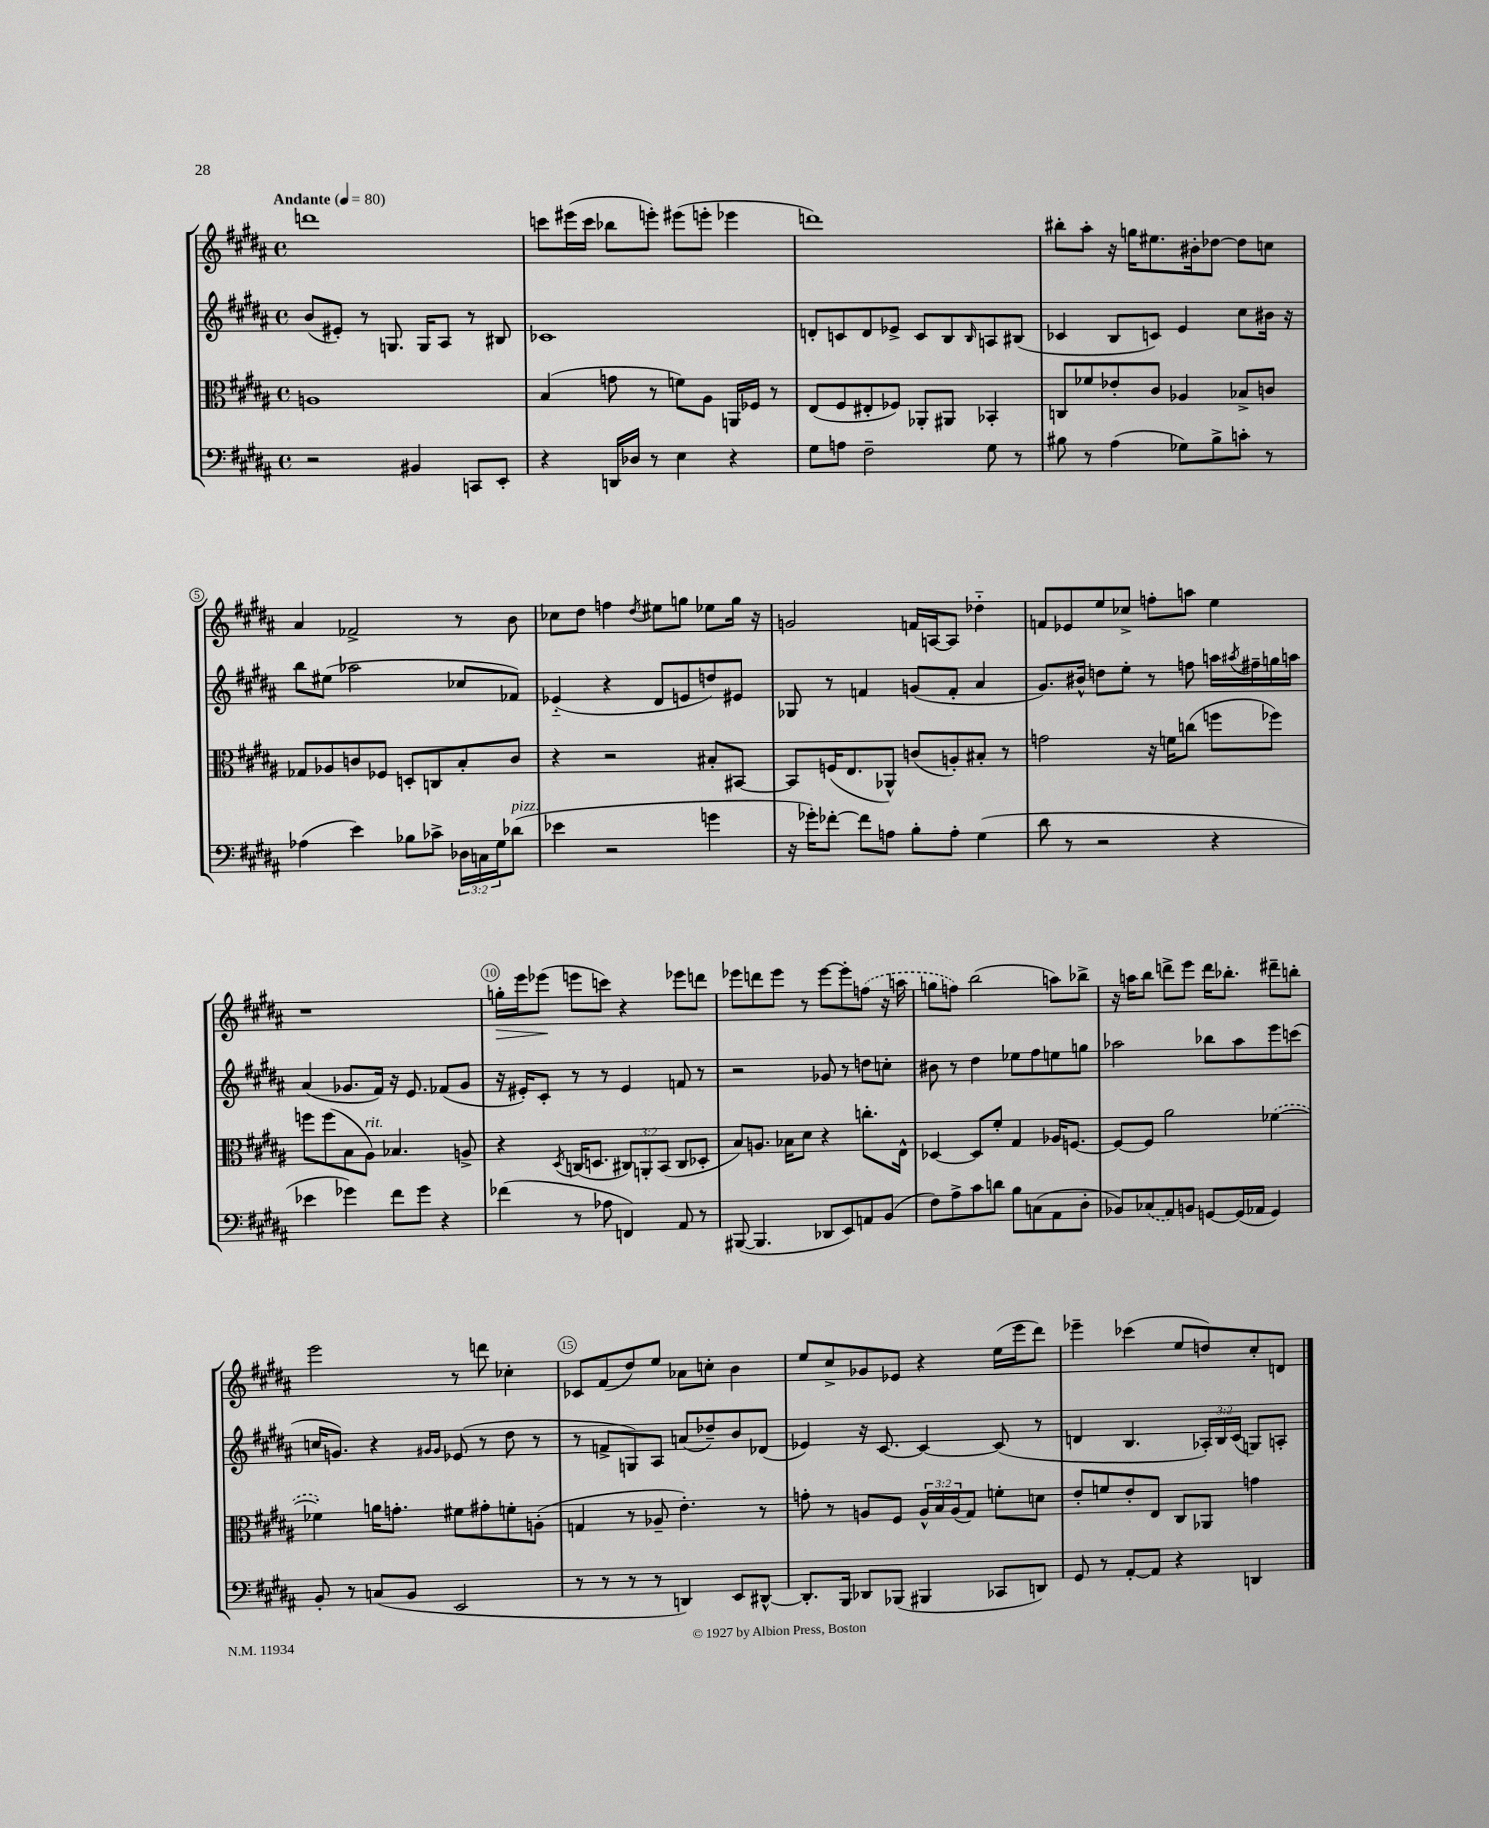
<<
\new StaffGroup <<
\new Staff = "s0" {
    \clef treble \key b \major \defaultTimeSignature \time 4/4 \tempo "Andante" 4 = 80
    d'''1 |
    c'''8 eis'''16( c'''16 bes''8 e'''8-.) eis'''8( e'''8-. ees'''4 |
    d'''1) |
    bis''8-. ais''8-. r16 g''16 eis''8. bis'16-. des''8~ des''8 c''8 |
    ais'4 fes'2-> r8 b'8 |
    ces''8 dis''8 f''4 \acciaccatura { dis''8 } eis''8 g''8 ees''8 g''16 r16 |
    g'2 f'16 a16~ a8 des''4-_ |
    f'8 ees'8 e''8 ces''8-> f''8-. a''8 e''4 |
    r1 |
    g''16-.\> e'''16 ees'''8\!( e'''8 c'''8) r4 ees'''8 d'''8 |
    ees'''8 d'''8 ees'''8 r8 ees'''8~ ees'''8-. \once \slurDashed f''8( r16 a''16 |
    g''8 f''8) b''2( a''8) bes''8-> |
    r16 a''16 b''8 d'''8-> e'''8 d'''16 bes''8.-. dis'''8-- b''8-. |
    e'''2 r8 d'''8 ces''4-. |
    ces'8 fis'8( dis''8) e''8 aes'8 c''8-. b'4 |
    e''8 cis''8-> ges'8 ees'8 r4 e''16( e'''16 dis'''8) |
    ees'''4-- ces'''4( e''8 d''8) cis''8-. d'8 \bar "|." |
}
\new Staff = "s1" {
    \clef treble \key b \major \defaultTimeSignature \time 4/4 \override Staff.TupletNumber.text = #tuplet-number::calc-fraction-text
    b'8( eis'8-.) r8 g8. g16 ais8 r8 bis8 |
    ces'1 |
    d'8-. c'8 d'8 ees'8-> c'8 b8 \grace { b16 } a8 bis8( |
    ces'4 b8 c'8) e'4 cis''8 bis'16 r16 |
    b''8 eis''8( aes''2 ces''8 fes'8) |
    ees'4-_( r4 dis'8 e'8 d''8) eis'8 |
    ges8 r8 f'4 g'8( f'8-. ais'4 |
    gis'8.) bis'16-^ d''8 e''8-. r8 f''8 a''16 \acciaccatura { ais''8 } fis''16-- g''16 a''16 |
    ais'4( ges'8. fis'16) r16 e'8. fes'8( ges'8 |
    r16 eis'16-.) cis'8-. r8 r8 eis'4 f'8 r8 |
    r2 ges'8 r8 d''8 c''8-. |
    bis'8 r8 dis''4 ees''8 fis''8 e''8 g''8 |
    aes''2 bes''8 aes''8 e'''8 c'''8( |
    c''16 g'8.) r4 \grace { gis'16 gis'16 } ees'8( r8 dis''8 r8 |
    r8 f'8-> g8) ais8 a'8( des''8--) b'8 des'8( |
    ees'4) r16 cis'8.~ cis'4~ cis'8( r8 |
    d'4 b4. \tuplet 3/2 { aes16-.) b16 cis'16( } g8) a8-. \bar "|." |
}
\new Staff = "s2" {
    \clef alto \key b \major \defaultTimeSignature \time 4/4 \override Staff.TupletNumber.text = #tuplet-number::calc-fraction-text
    a1 |
    b4( g'8 r8 f'8) ais8 a,16 fes16 r8 |
    e8( fis8 eis8-. fes8) aes,8-. ais,8 bes,4-. |
    c8 fes'8 ees'8-. cis'8 aes4 bes8-> c'8 |
    ges8 aes8 c'8 fes8 d8-. c8 b8-. c'8 |
    r4 r2 bis8-. bis,8~ |
    bis,8 f16( e8. aes,8-^) c'8( a8-.) bis8-. r8 |
    g'2 r16 f'16 c''8( f''8 fes''8) |
    f''8 f''8( b8 ais8^\markup { \italic "rit." }) bes4. a8-> |
    r4 \acciaccatura { dis8 } c16( d8. \tuplet 3/2 { cis8) a,8-. b,8( } cis8 des8-. |
    b8) a8. bes16 dis'8 r4 c''8.-. e16-^ |
    des4~ des8 fis'8-. gis4 aes16 f8.~ |
    f8~ f8 ais'2 \once \slurDashed fes'4~( |
    fes'4-.) a'16 g'8.-. fis'8 gis'8-. f'8-. a8-.( |
    g4 r8 aes8-- e'4.-.) r8 |
    g'8-. r8 a8 fis8 \tuplet 3/2 { a16-^ b16 a16( } gis8) f'8-. d'8 |
    e'8-. f'8 e'8-. e8 cis8 aes,8 g'4 \bar "|." |
}
\new Staff = "s3" {
    \clef bass \key b \major \defaultTimeSignature \time 4/4 \override Staff.TupletNumber.text = #tuplet-number::calc-fraction-text
    r2 bis,4 c,8 e,8-. |
    r4 d,16 des16 r8 e4 r4 |
    gis8 a8 fis2-- gis8 r8 |
    bis8 r8 ais4( ges8) bis8-> c'8-. r8 |
    aes4( e'4) bes8 ces'8-> \tuplet 3/2 { des16 c16 gis16 } des'8^\markup { \italic "pizz." }( |
    ees'4 r2 g'4 |
    r16 ges'16-.) fes'8~-. fes'8 a8 b8-. a8-. gis4( |
    dis'8 r8 r2 r4 |
    ees'4 ges'4) fis'8 ges'8 r4 |
    fes'4( r8 aes8 f,4) ais,8 r8 |
    bis,,8~( bis,,4. des,8 e,8) a,8 b,8( |
    fis8) ais8-> cis'8 d'8 b8 c8( ais,8 dis8-. |
    bes,8) \once \slurDashed ces8( ais,8) b,8 g,8~ g,16( aes,16 g,4) |
    b,8-. r8 c8( b,8 e,2 |
    r8 r8 r8 r8 d,4) e,8 dis,8~-^ |
    dis,8.-. b,,16 des,8 bes,,8( bis,,4 ces,8 d,8) |
    gis,8 r8 ais,8~-. ais,8 r4 d,4 \bar "|." |
}
>>
>>
\layout { \context { \Score \override BarNumber.break-visibility = ##(#f #t #t) barNumberVisibility = #(every-nth-bar-number-visible 5) \override BarNumber.stencil = #(make-stencil-circler 0.1 0.3 ly:text-interface::print) } }
